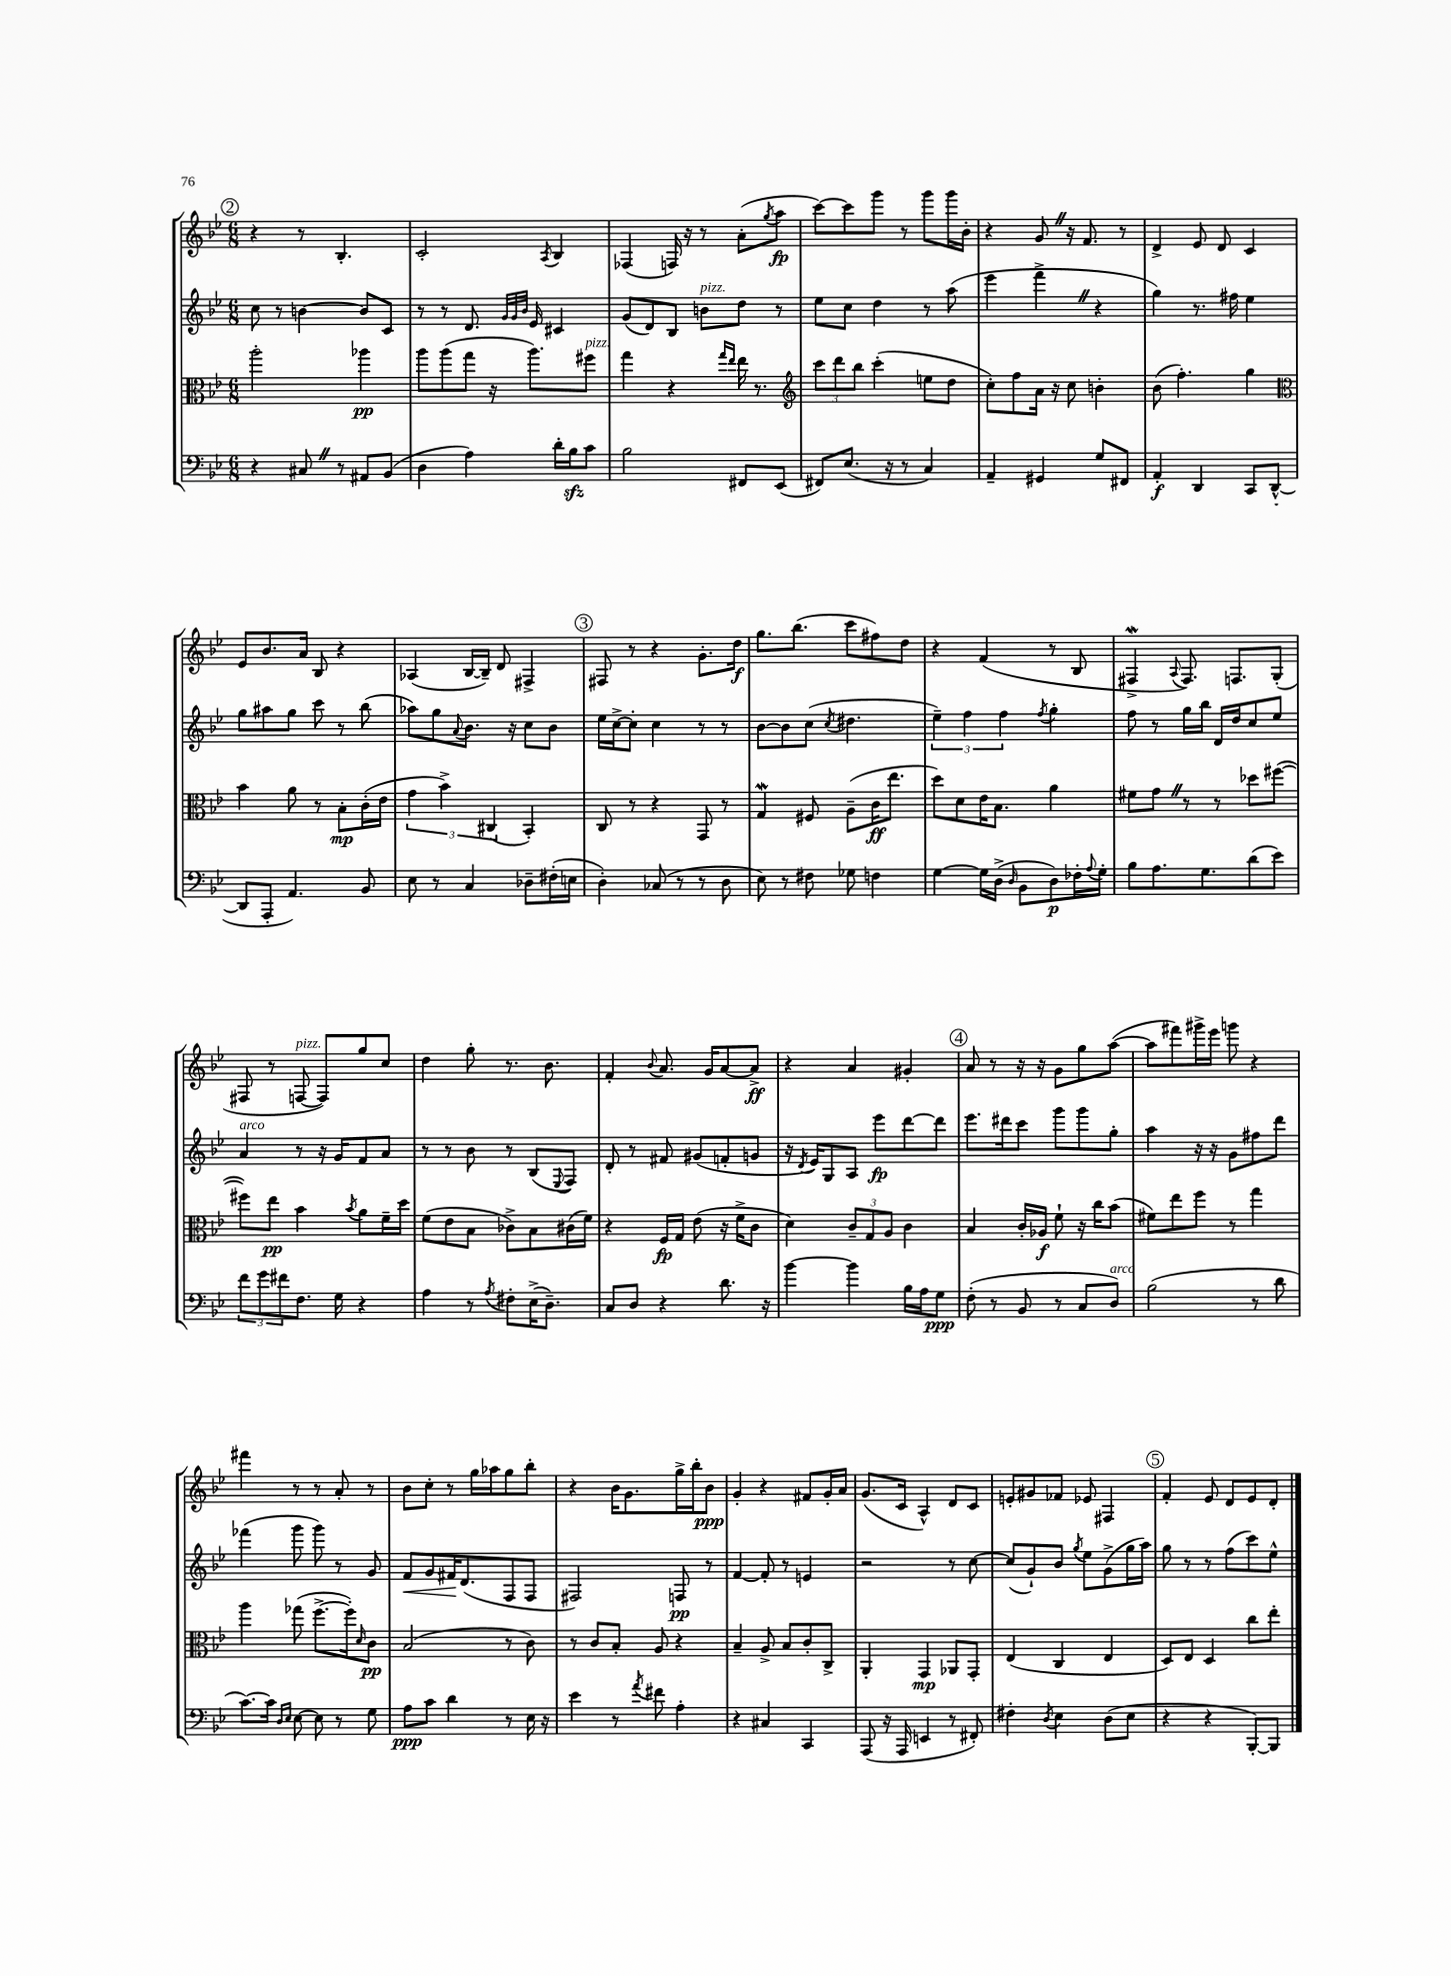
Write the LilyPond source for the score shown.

<<
\new StaffGroup <<
\new Staff = "s0" {
    \clef treble \key bes \major \numericTimeSignature \time 6/8
    \mark \markup { \circle "2" } r4 r8 bes4.-. |
    c'2-. \acciaccatura { a8 } bes4 |
    fes4( f16) r16 r8 a'8-.( \acciaccatura { g''8 } a''8\fp |
    c'''8~) c'''8 g'''8 r8 g'''8 g'''16 bes'16-. |
    r4 g'8 \once \override BreathingSign.text = \markup { \musicglyph "scripts.caesura.straight" } \breathe r16 f'8. r8 |
    d'4-> ees'8 d'8 c'4 |
    ees'8 bes'8. a'16 bes8 r4 |
    aes4( bes16~ bes16--) d'8 fis4-> |
    \mark \markup { \circle "3" } fis8 r8 r4 g'8.-. d''16\f |
    g''8. bes''8.( c'''8 fis''8) d''8 |
    r4 f'4( r8 bes8 |
    fis4->\mordent \appoggiatura { a8 } fis8.) f8. g8-.( |
    fis8 r8 f8~^\markup { \italic "pizz." } f8) g''8 c''8 |
    d''4 g''8-. r8. bes'8. |
    f'4-. \appoggiatura { bes'8 } a'8. g'16 a'8~ a'8->\ff |
    r4 a'4 gis'4-. |
    \mark \markup { \circle "4" } a'8 r8 r16 r16 g'8 g''8 a''8~( |
    a''8 fis'''8) gis'''16-> ees'''16 g'''8 r4 |
    fis'''4 r8 r8 a'8-. r8 |
    bes'8 c''8-. r8 g''16 aes''16 g''8 bes''8-. |
    r4 bes'16 g'8. g''16-> bes''16-. bes'8\ppp |
    g'4-. r4 fis'8 g'16-. a'16 |
    g'8.( c'16 a4-^) d'8 c'8 |
    e'8-. gis'8 fes'8 ees'8 fis4 |
    \mark \markup { \circle "5" } f'4-. ees'8 d'8 ees'8 d'8-. \bar "|." |
}
\new Staff = "s1" {
    \clef treble \key bes \major \numericTimeSignature \time 6/8
    \mark \markup { \circle "2" } c''8 r8 b'4~ b'8 c'8 |
    r8 r8 d'8. \grace { g'32 g'32 bes'32 } ees'16 cis'4 |
    g'8( d'8) bes8 b'8^\markup { \italic "pizz." } d''8 r8 |
    ees''8 c''8 d''4 r8 a''8( |
    ees'''4 f'''4-> \once \override BreathingSign.text = \markup { \musicglyph "scripts.caesura.straight" } \breathe r4 |
    g''4) r8. fis''16 ees''4 |
    g''8 ais''8 g''8 c'''8 r8 bes''8( |
    aes''8) g''8 \appoggiatura { a'8 } bes'8. r16 c''8 bes'8 |
    \mark \markup { \circle "3" } ees''16 c''16~-> c''8-. c''4 r8 r8 |
    bes'8~ bes'8 c''8( \acciaccatura { c''8 } dis''4. |
    \tuplet 3/2 { ees''4--) f''4 f''4 } \acciaccatura { f''8 } g''4-. |
    f''8 r8 g''16 bes''16 d'16 d''16 c''8 ees''8 |
    a'4^\markup { \italic "arco" } r8 r16 g'16 f'8 a'8 |
    r8 r8 bes'8 r8 bes8( \appoggiatura { ees8 } f8) |
    d'8-. r8 fis'8 gis'8( f'8-. g'8 |
    r16 \acciaccatura { d'8 } ees'16) g8 a8 ees'''8\fp d'''8~ d'''8 |
    \mark \markup { \circle "4" } ees'''8. dis'''16 c'''8 g'''8 g'''8 g''8-. |
    a''4 r16 r16 g'8 fis''8 d'''8 |
    fes'''4( g'''8 g'''8) r8 g'8 |
    f'8\< g'8 fis'16\! d'8.( f8 f8 |
    fis2) f8\pp r8 |
    f'4~ f'8-. r8 e'4 |
    r2 r8 c''8~ |
    c''8( g'8-!) bes'8 \acciaccatura { g''8 } ees''8 g'8->( g''16 a''16) |
    \mark \markup { \circle "5" } g''8 r8 r8 f''8( c'''8) ees''8-^ \bar "|." |
}
\new Staff = "s2" {
    \clef alto \key bes \major \numericTimeSignature \time 6/8
    \mark \markup { \circle "2" } a''2-. aes''4\pp |
    a''8 a''8( g''8 r16 a''8.) fis''8^\markup { \italic "pizz." } |
    g''4 r4 \grace { g''16 ees''16 } ees''16 r8. |
    \clef treble \tuplet 3/2 { c'''8 d'''8 bes''8 } c'''4-.( e''8 d''8 |
    c''8-.) f''8 a'16 r16 c''8 b'4-. |
    bes'8( f''4.-.) g''4 |
    \clef alto bes'4 a'8 r8 bes8-.\mp c'16-.( ees'16 |
    \tuplet 3/2 { g'4 bes'4->) cis4( } bes,4-.) |
    \mark \markup { \circle "3" } c8 r8 r4 g,8 r8 |
    g4\mordent fis8 a8--( c'16\ff ees''8. |
    d''8) d'8 ees'16 bes8. a'4 |
    fis'8 g'8 \once \override BreathingSign.text = \markup { \musicglyph "scripts.caesura.straight" } \breathe r8 r8 des''8 fis''8~( |
    fis''8) ees''8\pp bes'4 \acciaccatura { bes'8 } a'8 f'16-- d''16 |
    f'8( ees'8 bes8 ces'8->) bes8 cis'16( f'16) |
    r4 f16\fp g16 ees'8( r16 f'16-> c'8 |
    d'4) \tuplet 3/2 { c'8-- g8 a8 } c'4 |
    \mark \markup { \circle "4" } bes4 c'16-. aes16\f f'8-! r16 c''16 bes'8( |
    fis'8) ees''8 f''8 r8 g''4 |
    a''4 ges''8( f''8.~-> f''16-.) \grace { d'16 } c'8\pp |
    bes2( r8 c'8) |
    r8 c'8 bes8-. a8 r4 |
    bes4-- a8-> bes8 c'8-. c8-> |
    a,4-. g,4\mp aes,8 g,8-. |
    ees4( c4 ees4 |
    \mark \markup { \circle "5" } d8) ees8 d4 c''8 ees''8-. \bar "|." |
}
\new Staff = "s3" {
    \clef bass \key bes \major \numericTimeSignature \time 6/8
    \mark \markup { \circle "2" } r4 cis8 \once \override BreathingSign.text = \markup { \musicglyph "scripts.caesura.straight" } \breathe r8 ais,8 bes,8( |
    d4 a4) d'16-. bes16\sfz c'8 |
    bes2 fis,8 ees,8( |
    fis,8) ees8.( r16 r8 c4) |
    a,4-- gis,4 g8 fis,8 |
    a,4-.\f d,4 c,8 d,8~-^( |
    d,8 a,,8-. a,4.) bes,8 |
    ees8 r8 c4 des8-- fis16-.( e16 |
    \mark \markup { \circle "3" } d4-.) ces8( r8 r8 d8 |
    ees8) r8 fis8 ges8 f4 |
    g4~ g16 d16->( \grace { d16 } bes,8 d8\p) fes16-. \appoggiatura { a8 } g16-. |
    bes8 a8. g8. d'8( ees'8) |
    \tuplet 3/2 { f'8 g'8 fis'8 } f8. g16 r4 |
    a4 r8 \acciaccatura { a8 } fis8-. ees16->( d8.--) |
    c8 d8 r4 d'8. r16 |
    bes'4~ bes'4 bes16 a16 g8\ppp |
    \mark \markup { \circle "4" } f8-.( r8 bes,8 r8 c8 d8^\markup { \italic "arco" }) |
    bes2( r8 d'8 |
    c'8.~) c'16 \grace { d16 ees16 } ees8~ ees8 r8 g8 |
    a8\ppp c'8 d'4 r8 ees16 r16 |
    ees'4 r8 \acciaccatura { a'8 } fis'8 a4-. |
    r4 cis4 c,4 |
    a,,8( r16 a,,16 e,4 r8 fis,8-.) |
    fis4-. \acciaccatura { d8 } ees4 d8( ees8 |
    \mark \markup { \circle "5" } r4 r4 bes,,8~-.) bes,,8 \bar "|." |
}
>>
>>
\layout { \context { \Score \remove "Bar_number_engraver" } }
